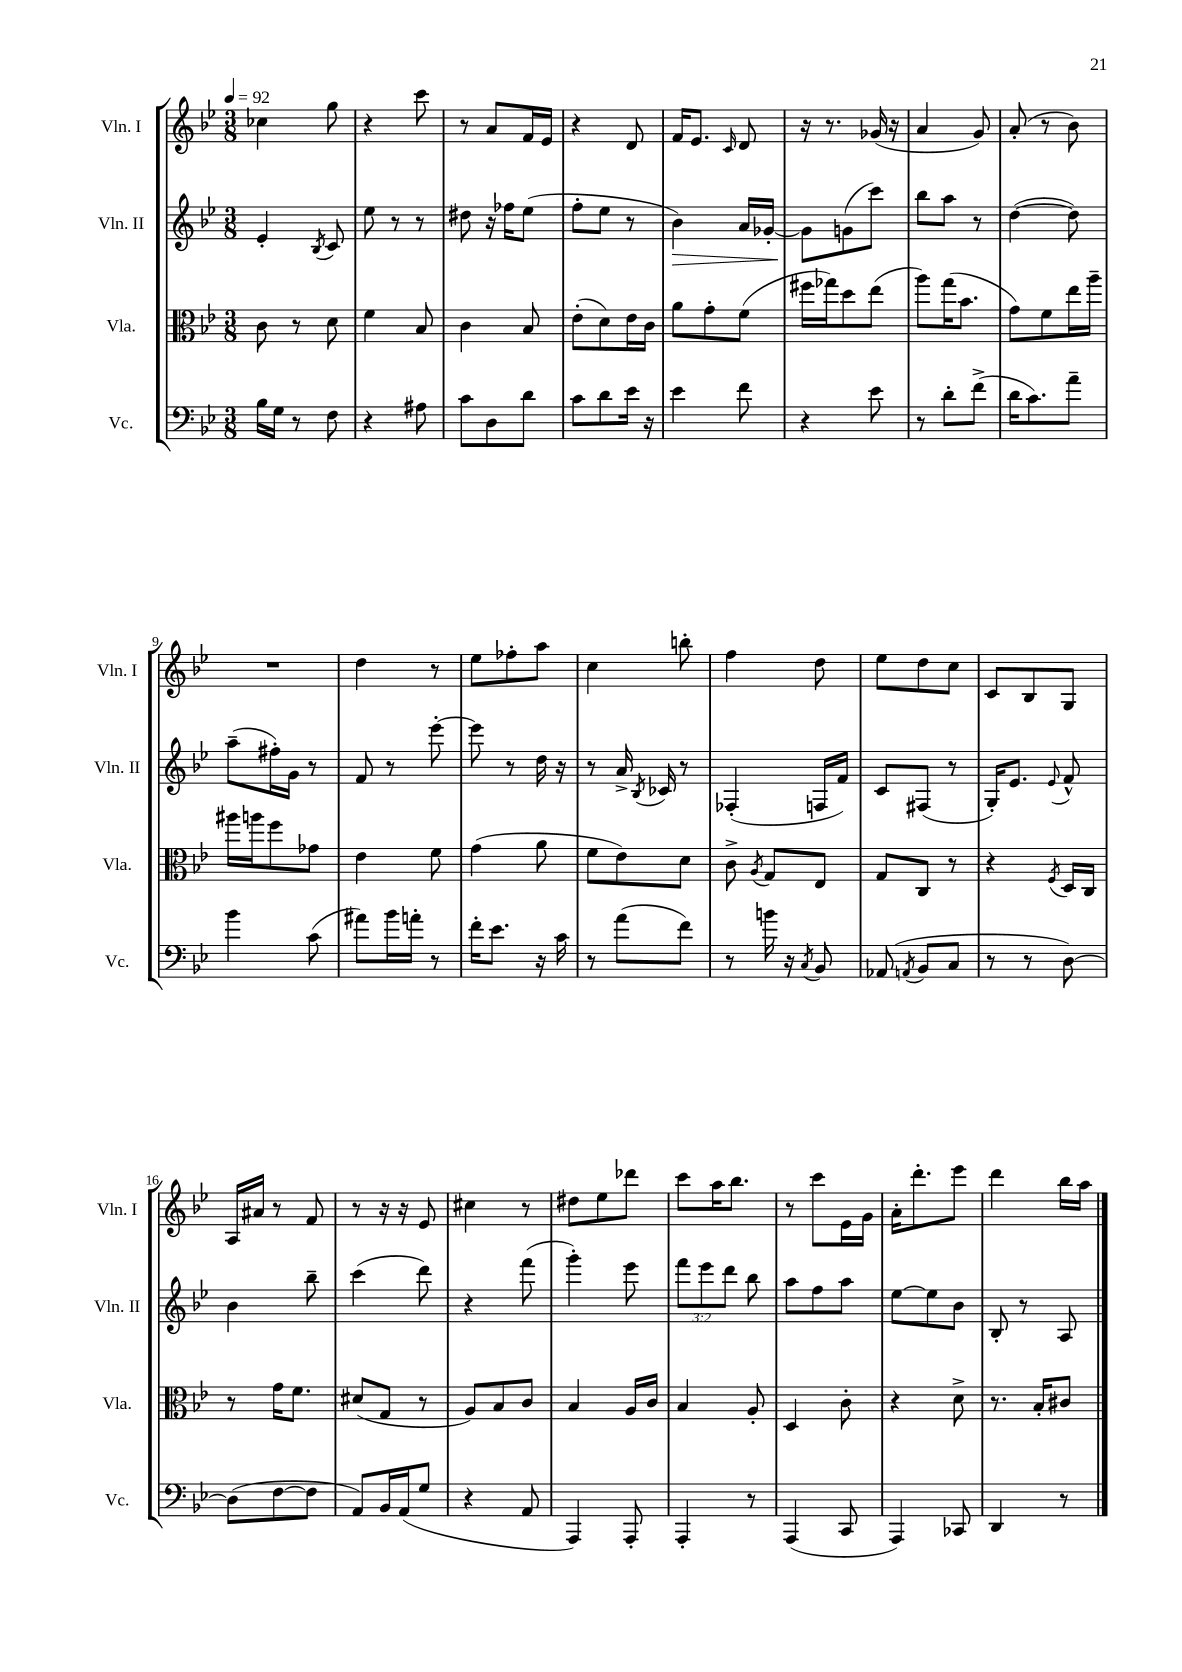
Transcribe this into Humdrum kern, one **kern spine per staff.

**kern	**kern	**kern	**kern
*staff4	*staff3	*staff2	*staff1
*clefF4	*clefC3	*clefG2	*clefG2
*k[b-e-]	*k[b-e-]	*k[b-e-]	*k[b-e-]
*M3/8	*M3/8	*M3/8	*M3/8
*MM92	*MM92	*MM92	*MM92
16B-\LL	8c\	4e-'/	4cc-\
16G\JJ	.	.	.
8r	8r	.	.
.	.	8qB-/	.
8F\	8d\	8c/	8gg\
=	=	=	=
4r	4f\	8ee-\	4r
.	.	8r	.
8A#\	8B-/	8r	8ccc\
=	=	=	=
8c\L	4c\	8dd#\	8r
8D\	.	16r	8a/L
.	.	16ff-\LK	.
8d\J	8B-/	(8ee-\J	16f/L
.	.	.	16e-/JJ
=	=	=	=
8c\L	(8e-'\L	8ff'\L	4r
8d\	8d\)	8ee-\J	.
16e-\Jk	16e-\L	8r	8d/
16r	16c\JJ	.	.
=	=	=	=
4e-\	8a\L	4b-\)	16f/LK
.	.	.	8.e-/J
.	8g'\	.	.
.	.	.	16qqc/
8f\	(8f\J	16a/LL	8d/
.	.	[16g-'/JJ	.
=	=	=	=
4r	16ff#\LL	8g-\]L	16r
.	16gg-\J)	.	8.r
.	8dd\	(8g\	.
8e-\	(8ee-\J	8ccc\J)	(16g-/
.	.	.	16r
=	=	=	=
8r	8aa\L)	8bb-\L	4a/
8d'\L	(16gg\K	8aa\J	.
.	8.b-\J	.	.
(8f^\J	.	8r	8g/)
=	=	=	=
16d\LK	8g\L)	([4dd\	(8a'/
8.c\)	.	.	.
.	8f\	.	8r
8a~\J	16ee-\L	8dd\])	8b-\)
.	16aa~\JJ	.	.
=	=	=	=
4b-\	16aa#\LL	(8aa~\L	4.r
.	16aa\J	.	.
.	8ff\	16ff#'\L)	.
.	.	16g\JJ	.
(8c\	8g-\J	8r	.
=	=	=	=
8a#\L)	4e-\	8f/	4dd\
16b-\L	.	8r	.
16a'\JJ	.	.	.
8r	8f\	[8eee-'\	8r
=	=	=	=
16f'\LK	(4g\	8eee-\]	8ee-\L
8.e-\J	.	.	.
.	.	8r	8ff-'\
16r	8a\	16dd\	8aa\J
16c\	.	16r	.
=	=	=	=
8r	8f\L	8r	4cc\
(8a\L	8e-\)	16a^/	.
.	.	8qB-/	.
.	.	16c-/	.
8f\J)	8d\J	8r	8bb'\
=	=	=	=
8r	8c^\	(4F-'/	4ff\
.	8qA/	.	.
16b\	8G/L	.	.
16r	.	.	.
8qC/	.	.	.
8BB-/	8E-/J	16F/LL	8dd\
.	.	16f/JJ)	.
=	=	=	=
(8AA-/	8G/L	8c/L	8ee-\L
8qAA/	.	.	.
8BB-/L	8C/J	(8F#/J	8dd\
8C/J	8r	8r	8cc\J
=	=	=	=
8r	4r	16G'/LK)	8c/L
.	.	8.e-/J	.
8r	.	.	8B-/
.	8qF/	8qqe-/	.
[8D\)	16D/LL	8f^^/	8G/J
.	16C/JJ	.	.
=	=	=	=
(8D\]L	8r	4b-\	16A/LL
.	.	.	16a#/JJ
[8F\	16g\LK	.	8r
.	8.f\J	.	.
8F\]J	.	8bb-~\	8f/
=	=	=	=
8AA/L)	(8d#/L	(4ccc\	8r
16BB-/L	8G/J	.	16r
(16AA/J	.	.	16r
8G/J	8r	8ddd\)	8e-/
=	=	=	=
4r	8A/L)	4r	4cc#\
.	8B-/	.	.
8AA/	8c/J	(8fff\	8r
=	=	=	=
4AAA/)	4B-/	4ggg'\)	8dd#\L
.	.	.	8ee-\
8AAA'/	16A/LL	8eee-\	8ddd-\J
.	16c/JJ	.	.
=	=	=	=
4AAA'/	4B-/	12fff\L	8ccc\L
.	.	12eee-\	.
.	.	.	16aa\K
.	.	12ddd\J	.
.	.	.	8.bb-\J
8r	8A'/	8bb-\	.
=	=	=	=
(4AAA/	4D/	8aa\L	8r
.	.	8ff\	8ccc\L
8CC/	8c'\	8aa\J	16e-\L
.	.	.	16g\JJ
=	=	=	=
4AAA/)	4r	[8ee-\L	16a'\LK
.	.	.	8.ddd'\
.	.	8ee-\]	.
8CC-/	8d^\	8b-\J	8eee-\J
=	=	=	=
4DD/	8.r	8B-'/	4ddd\
.	.	8r	.
.	16B-'/LK	.	.
8r	8c#/J	8A/	16bb-\LL
.	.	.	16aa\JJ
==	==	==	==
*-	*-	*-	*-
